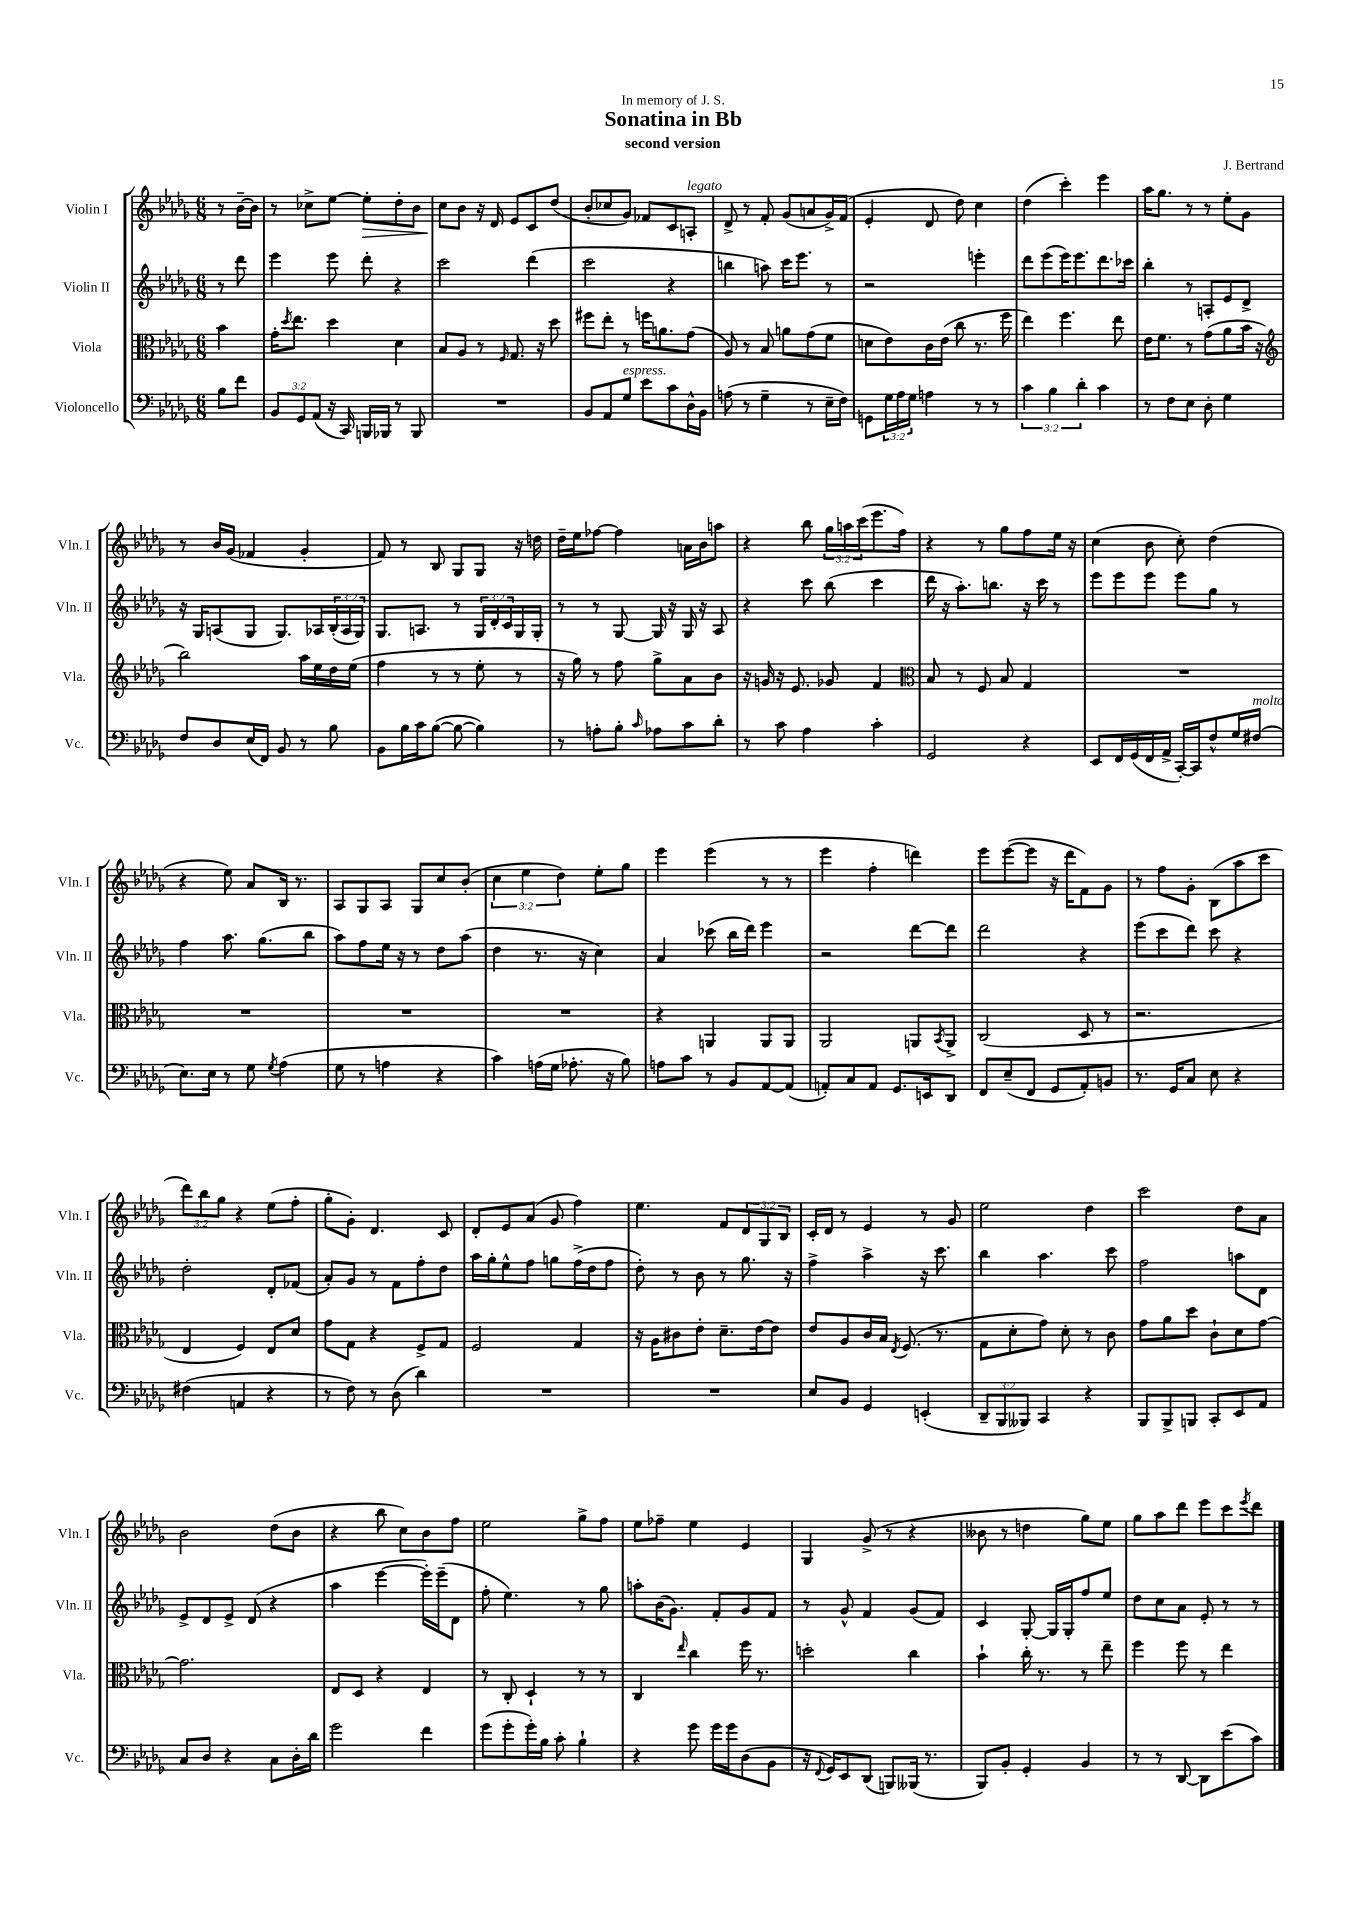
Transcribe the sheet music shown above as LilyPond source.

\header { title = "Sonatina in Bb" composer = "J. Bertrand" subtitle = "second version" dedication = "In memory of J. S." }
<<
\new StaffGroup <<
\new Staff = "s0" \with { instrumentName = "Violin I" shortInstrumentName = "Vln. I" } {
    \clef treble \key des \major \numericTimeSignature \time 6/8 \override Staff.TupletNumber.text = #tuplet-number::calc-fraction-text \partial 4
    r8 bes'16~-- bes'16 |
    r8 ces''8-> ees''8~ ees''8-.\> des''8-. bes'8 |
    c''8\! bes'8 r16 des'16 ees'8 c'8 des''8( |
    bes'8-. ces''8 ges'8) fes'8 c'8 a8-.^\markup { \italic "legato" } |
    des'8-> r8 f'8-. ges'8( a'8 ges'16->) f'16( |
    ees'4-. des'8 des''8) c''4 |
    des''4( c'''4-.) ees'''4 |
    aes''16 ges''8. r8 r8 ees''8-. ges'8 |
    r8 bes'16 ges'16( fes'4 ges'4-. |
    f'8) r8 bes8 ges8 ges8 r16 d''16 |
    des''16-- ees''16 fes''8~ fes''4 a'16 bes'16 a''8 |
    r4 bes''8 \tuplet 3/2 { ges''16 a''16 c'''16( } ees'''8. f''16) |
    r4 r8 ges''8 f''8 ees''16 r16 |
    c''4( bes'8 c''8-.) des''4( |
    r4 ees''8) aes'8 bes16 r8. |
    aes8 ges8 aes8 ges8 c''8 bes'8-.( |
    \tuplet 3/2 { c''4 ees''4 des''4) } ees''8-. ges''8 |
    ees'''4 ees'''4( r8 r8 |
    ees'''4 f''4-. d'''4) |
    ees'''8 ees'''8~( ees'''8 r16 des'''16 f'8) ges'8 |
    r8 f''8 ges'8-. bes8( aes''8 c'''8 |
    \tuplet 3/2 { des'''8) bes''8 ges''8 } r4 ees''8( f''8-. |
    ges''8-. ges'8-.) des'4. c'8 |
    des'8-. ees'8 aes'8( ges'8 f''4) |
    ees''4. f'8 \tuplet 3/2 { des'8 ges8 bes8 } |
    c'16-. des'16 r8 ees'4 r8 ges'8 |
    ees''2 des''4 |
    c'''2 des''8 aes'8 |
    bes'2 des''8( bes'8 |
    r4 bes''8 c''8) bes'8 f''8 |
    ees''2 ges''8-> f''8 |
    ees''8 fes''8-- ees''4 ees'4 |
    ges4 ges'8->( r8 r4 |
    beses'8 r8 d''4 ges''8) ees''8 |
    ges''8 aes''8 des'''8 ees'''8 c'''8 \acciaccatura { ees'''8 } des'''8 \bar "|." |
}
\new Staff = "s1" \with { instrumentName = "Violin II" shortInstrumentName = "Vln. II" } {
    \clef treble \key des \major \numericTimeSignature \time 6/8 \override Staff.TupletNumber.text = #tuplet-number::calc-fraction-text \partial 4
    r8 des'''8 |
    ees'''4 ees'''8 des'''8-. r4 |
    c'''2 des'''4( |
    c'''2 r4 |
    b''4 a''8) c'''16 ees'''8. r8 |
    r2 e'''4-. |
    des'''8 ees'''8( ees'''16) ees'''8. des'''8. ces'''16 |
    bes''4-. r8 a8-. ees'8 des'8-> |
    r16 ges16 a8( ges8 ges8.) aes16 \tuplet 3/2 { bes16-.( aes16 ges16) } |
    ges8. a8. r8 \tuplet 3/2 { ges16 des'16-. c'16 } ges16 ges16-. |
    r8 r8 ges8~ ges16 r16 ges16 r16 aes8 |
    r4 c'''8 bes''8( c'''4 |
    des'''16 r16 aes''8.-.) b''8. r16 c'''16 r8 |
    ees'''8 ees'''8 ees'''8 ees'''8 ges''8 r8 |
    f''4 aes''8. ges''8.( bes''8 |
    aes''8) f''8 ees''16 r16 r8 des''8 aes''8( |
    des''4 r8. r16 c''4) |
    aes'4 ces'''8( bes''16 des'''16) ees'''4 |
    r2 des'''8~ des'''8 |
    des'''2 r4 |
    ees'''8( c'''8 des'''8) c'''8 r4 |
    des''2-. des'8-. fes'8( |
    aes'8-.) ges'8 r8 f'8 f''8-. des''8 |
    aes''16 ges''16-. ees''8-^ f''8 g''8 f''16->( des''16 f''8 |
    des''8-.) r8 bes'8 r8 ges''8. r16 |
    f''4-> aes''4-> r16 c'''8. |
    bes''4 aes''4. c'''8 |
    f''2 a''8 des'8 |
    ees'8-> des'8 ees'8-> des'8( r4 |
    aes''4 ees'''4~ ees'''16-.) ees'''16--( des'8 |
    f''8-. ees''4.) r8 ges''8 |
    a''8-. bes'16( ges'8.) f'8-. ges'8 f'8 |
    r8 ges'8-^ f'4 ges'8( f'8) |
    c'4 ges8~-. ges16 ges16-. f''8 ees''8 |
    des''8 c''8 aes'8 ees'8-. r8 r8 \bar "|." |
}
\new Staff = "s2" \with { instrumentName = "Viola" shortInstrumentName = "Vla." } {
    \clef alto \key des \major \numericTimeSignature \time 6/8 \partial 4
    bes'4 |
    ges'16-. \acciaccatura { des''8 } ees''8. des''4 des'4 |
    bes8 aes8 r8 \grace { f16 } ges8. r16 des''8 |
    fis''8 ees''8-. r8 f''16 a'8. ges'8( |
    aes8) r8 bes8 a'8 ges'8( f'8 |
    d'8 ees'8) c'16 ees'16( c''8 r8. f''16 |
    ees''4) f''4. ees''8 |
    ees'16 f'8. r8 ges'8( aes'8 bes'16 r16 |
    \clef treble bes''2) aes''16 ees''16 des''16 ees''16( |
    f''4 r8 r8 ees''8-. r8 |
    r16 ges''16) r8 f''8 ges''8-> aes'8 bes'8 |
    r16 g'16 r16 ees'8. ges'8 f'4 |
    \clef alto bes8 r8 f8 bes8 ges4 |
    R2. |
    R2. |
    R2. |
    R2. |
    r4 a,4 a,8 a,8 |
    aes,2 a,8 \acciaccatura { bes,8 } a,8-> |
    c2( des8 r8 |
    r2. |
    ees4 f4) ees8 des'8 |
    ges'8 ges8 r4 f8-> ges8 |
    f2 ges4 |
    r16 aes16 cis'8 ees'8-. des'8.-- ees'16~ ees'8 |
    ees'8 aes8 c'16 bes16 \acciaccatura { ees8 } f8.( r8. |
    ges8 des'8-. ges'8) des'8-. r8 c'8 |
    ges'8 aes'8 des''8 c'8-! des'8 ges'8~ |
    ges'2. |
    ees8 des8 r4 ees4 |
    r8 c8-. des4-! r8 r8 |
    c4 \grace { ees''16 } c''4 f''16 r8. |
    d''2-. c''4 |
    bes'4-! c''16-. r8. r8 ees''8-- |
    f''4 f''8 r8 ees''4 \bar "|." |
}
\new Staff = "s3" \with { instrumentName = "Violoncello" shortInstrumentName = "Vc." } {
    \clef bass \key des \major \numericTimeSignature \time 6/8 \override Staff.TupletNumber.text = #tuplet-number::calc-fraction-text \partial 4
    bes8 f'8 |
    \tuplet 3/2 { bes,8 ges,8 aes,8( } r16 c,16) b,,16 bes,,16 r8 bes,,8 |
    R2. |
    bes,8 aes,8 ges8^\markup { \italic "espress." } ees'8 c'8 des16-^ bes,16 |
    a8( r8 ges4-- r8 ees16-- f16) |
    g,8 \tuplet 3/2 { ges16 aes16 ges16 } a4 r8 r8 |
    \tuplet 3/2 { c'4 bes4 des'4-. } c'4 |
    r8 f8 ees8 des8-. ges4 |
    f8 des8 ees16( f,16) bes,8 r8 bes8 |
    bes,8 bes16 c'16 bes8~( bes8~ bes4) |
    r8 a8-. bes8-. \grace { c'16 } aes8 c'8 des'8-. |
    r8 c'8 aes4 c'4-. |
    ges,2 r4 |
    ees,8 f,16 ges,16( f,16 aes,16-> c,16~-.) c,16 f8-^ ges16 fis16^\markup { \italic "molto" }( |
    ees8.) ees16 r8 ges8 \acciaccatura { ges8 } aes4( |
    ges8 r8 a4 r4 |
    c'4) a16( ges16 aes8.-. r16 bes8) |
    a8 c'8 r8 bes,8 aes,8~ aes,8( |
    a,8-.) c8 a,8 ges,8. e,16 des,8 |
    f,8 ees8--( f,8 ges,8 aes,8-.) b,8 |
    r8. ges,16 c8 ees8 r4 |
    fis4( a,4 r4 |
    r8 f8) r8 des8( des'4) |
    R2. |
    R2. |
    ees8 bes,8 ges,4 e,4-.( |
    \tuplet 3/2 { des,8-- bes,,8 beses,,8) } c,4 r4 |
    bes,,8 bes,,8-> b,,8 c,8-. ees,8 aes,8 |
    c8 des8 r4 c8 des16-. des'16 |
    ges'2 f'4 |
    ges'8( ges'8-. ges'16-.) bes16 c'8-. bes4-! |
    r4 ges'8 ges'16 ges'16 des8( bes,8 |
    r16 \appoggiatura { f,8 } ges,16) ees,8 des,8( b,,8) beses,,16( r8. |
    bes,,8) bes,8-. ges,4-. bes,4 |
    r8 r8 des,8~ des,8 ees'8( c'8) \bar "|." |
}
>>
>>
\layout { \context { \Score \remove "Bar_number_engraver" } }
